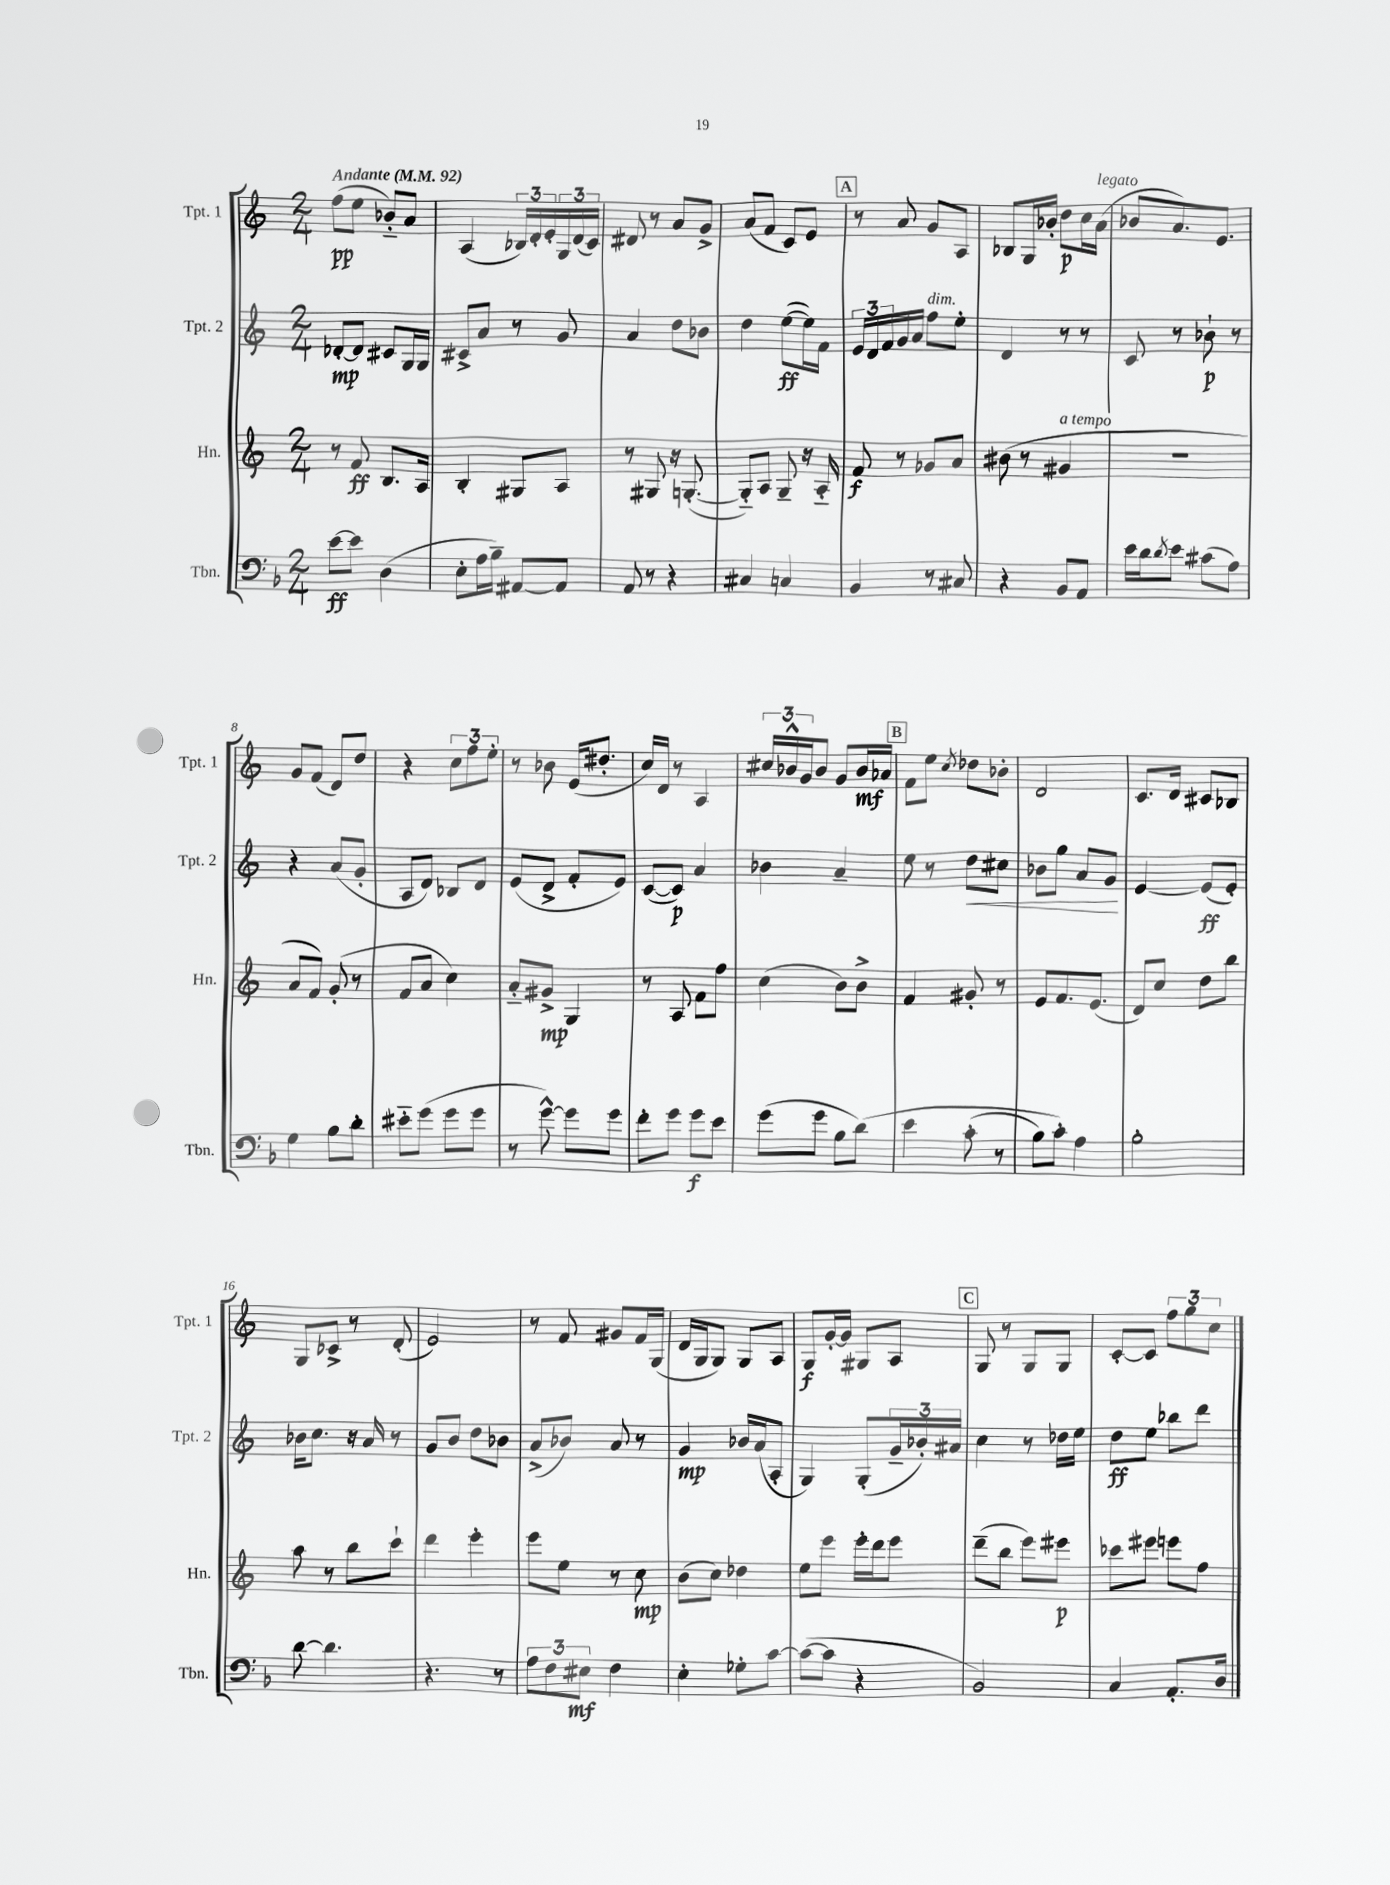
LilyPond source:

<<
\new StaffGroup <<
\new Staff = "s0" \with { instrumentName = "Tpt. 1" shortInstrumentName = "Tpt. 1" } {
    \clef treble \key c \major \numericTimeSignature \time 2/4 \tempo "Andante" 4 = 92
    f''8\pp( e''8 bes'8-_) a'8 |
    a4( \tuplet 3/2 { bes16) d'16-. e'16-. } \tuplet 3/2 { g16 d'16( c'16) } |
    dis'8 r8 a'8 g'8-> |
    a'8( f'8 c'8) e'8 |
    \mark \markup { \box "A" } r8 a'8 g'8 a8 |
    bes8 g16 bes'16-. d''8\p c''16 a'16^\markup { \italic "legato" }( |
    bes'8 a'8.) e'8. |
    g'8 f'8( d'8) d''8 |
    r4 \tuplet 3/2 { c''8 f''8 e''8-. } |
    r8 bes'8 e'16( dis''8.-. |
    c''16) d'16 r8 a4 |
    \tuplet 3/2 { cis''16 bes'16-^ g'16 } bes'8 g'8 bes'16\mf aes'16 |
    \mark \markup { \box "B" } f'8 e''8 \acciaccatura { c''8 } des''8 bes'8-. |
    d'2 |
    c'8. d'16 cis'8 bes8 |
    g8 ces'8-> r8 d'8-.( |
    e'2) |
    r8 f'8 gis'8 f'16 g16( |
    d'16 g16 g8) g8 a8 |
    g8\f g'16~-. g'16 gis8 a8 |
    \mark \markup { \box "C" } g8 r8 g8 g8 |
    c'8~-. c'8 \tuplet 3/2 { f''8 g''8 c''8 } \bar "|." |
}
\new Staff = "s1" \with { instrumentName = "Tpt. 2" shortInstrumentName = "Tpt. 2" } {
    \clef treble \key c \major \numericTimeSignature \time 2/4
    des'8~-.\mp des'8 cis'8 g16 g16 |
    cis'8-> a'8 r8 g'8 |
    a'4 d''8 bes'8 |
    d''4 e''8~\ff( e''16) f'16 |
    \mark \markup { \box "A" } \tuplet 3/2 { e'16 d'16 f'16 } g'16 a'16 f''8^\markup { \italic "dim." } e''8-. |
    d'4 r8 r8 |
    c'8 r8 bes'8-!\p r8 |
    r4 a'8( g'8-. |
    a8 d'8) bes8 d'8 |
    e'8( d'8-> f'8-. e'8) |
    c'8~( c'8\p) a'4 |
    bes'4 a'4-- |
    \mark \markup { \box "B" } e''8 r8 d''8\< cis''8 |
    bes'8 g''8 a'8 g'8\! |
    e'4~ e'8\ff( e'8-.) |
    bes'16 c''8. r16 a'16 r8 |
    g'8 b'8 d''8 bes'8 |
    a'8->( bes'8) a'8 r8 |
    g'4\mp bes'16 a'16( a8-. |
    g4) g8-.( \tuplet 3/2 { g'16-- bes'16-.) ais'16 } |
    \mark \markup { \box "C" } c''4 r8 des''16 e''16 |
    d''8\ff e''8 bes''8 d'''8 \bar "|." |
}
\new Staff = "s2" \with { instrumentName = "Hn." shortInstrumentName = "Hn." } {
    \clef treble \key c \major \numericTimeSignature \time 2/4
    r8 f'8\ff b8. a16 |
    b4-. gis8 a8 |
    r8 gis8 r16 g8.~-.( |
    g8-_) a8 g8-- r16 a16-_ |
    \mark \markup { \box "A" } f'8\f r8 ges'8 a'8 |
    bis'8( r8 gis'4^\markup { \italic "a tempo" } |
    R2 |
    a'8 f'8) g'8-.( r8 |
    f'8 a'8 c''4) |
    a'8-_ gis'8->\mp g4 |
    r8 a8 f'8 f''8 |
    c''4( b'8) b'8-> |
    \mark \markup { \box "B" } f'4 gis'8-. r8 |
    e'8 f'8. e'8.( |
    d'8) c''8 d''8 b''8 |
    a''8 r8 b''8 c'''8-! |
    d'''4 e'''4-. |
    e'''8 e''8 r8 c''8\mp |
    b'8( c''8) des''4 |
    e''8 e'''8 e'''16-. d'''16 e'''8 |
    \mark \markup { \box "C" } d'''8--( b''8 e'''8) eis'''8\p |
    ces'''8 eis'''8 e'''8 f''8 \bar "|." |
}
\new Staff = "s3" \with { instrumentName = "Tbn." shortInstrumentName = "Tbn." } {
    \clef bass \key f \major \numericTimeSignature \time 2/4
    e'8~\ff e'8 d4( |
    e8-. a16 bes16--) ais,8~ ais,8 |
    a,8 r8 r4 |
    cis4 c4 |
    \mark \markup { \box "A" } bes,4 r8 cis8 |
    r4 bes,8 a,8 |
    e'16 d'16 \acciaccatura { d'8 } e'8 cis'8( a8) |
    g4 bes8 d'8-. |
    eis'8-_ g'8( g'8 g'8 |
    r8 g'8~-^) g'8 g'8 |
    f'8-. g'8 g'8\f e'8 |
    g'8( g'8 bes8 d'8)\( |
    \mark \markup { \box "B" } e'4 c'8-.( r8 |
    bes8) c'8-.\) a4 |
    bes2-. |
    d'8~ d'4. |
    r4. r8 |
    \tuplet 3/2 { a8 f8 eis8\mf } f4 |
    e4-. ges8-. c'8~ |
    c'8~( c'8 r4 |
    \mark \markup { \box "C" } bes,2) |
    c4 a,8.-. d16 \bar "|." |
}
>>
>>
